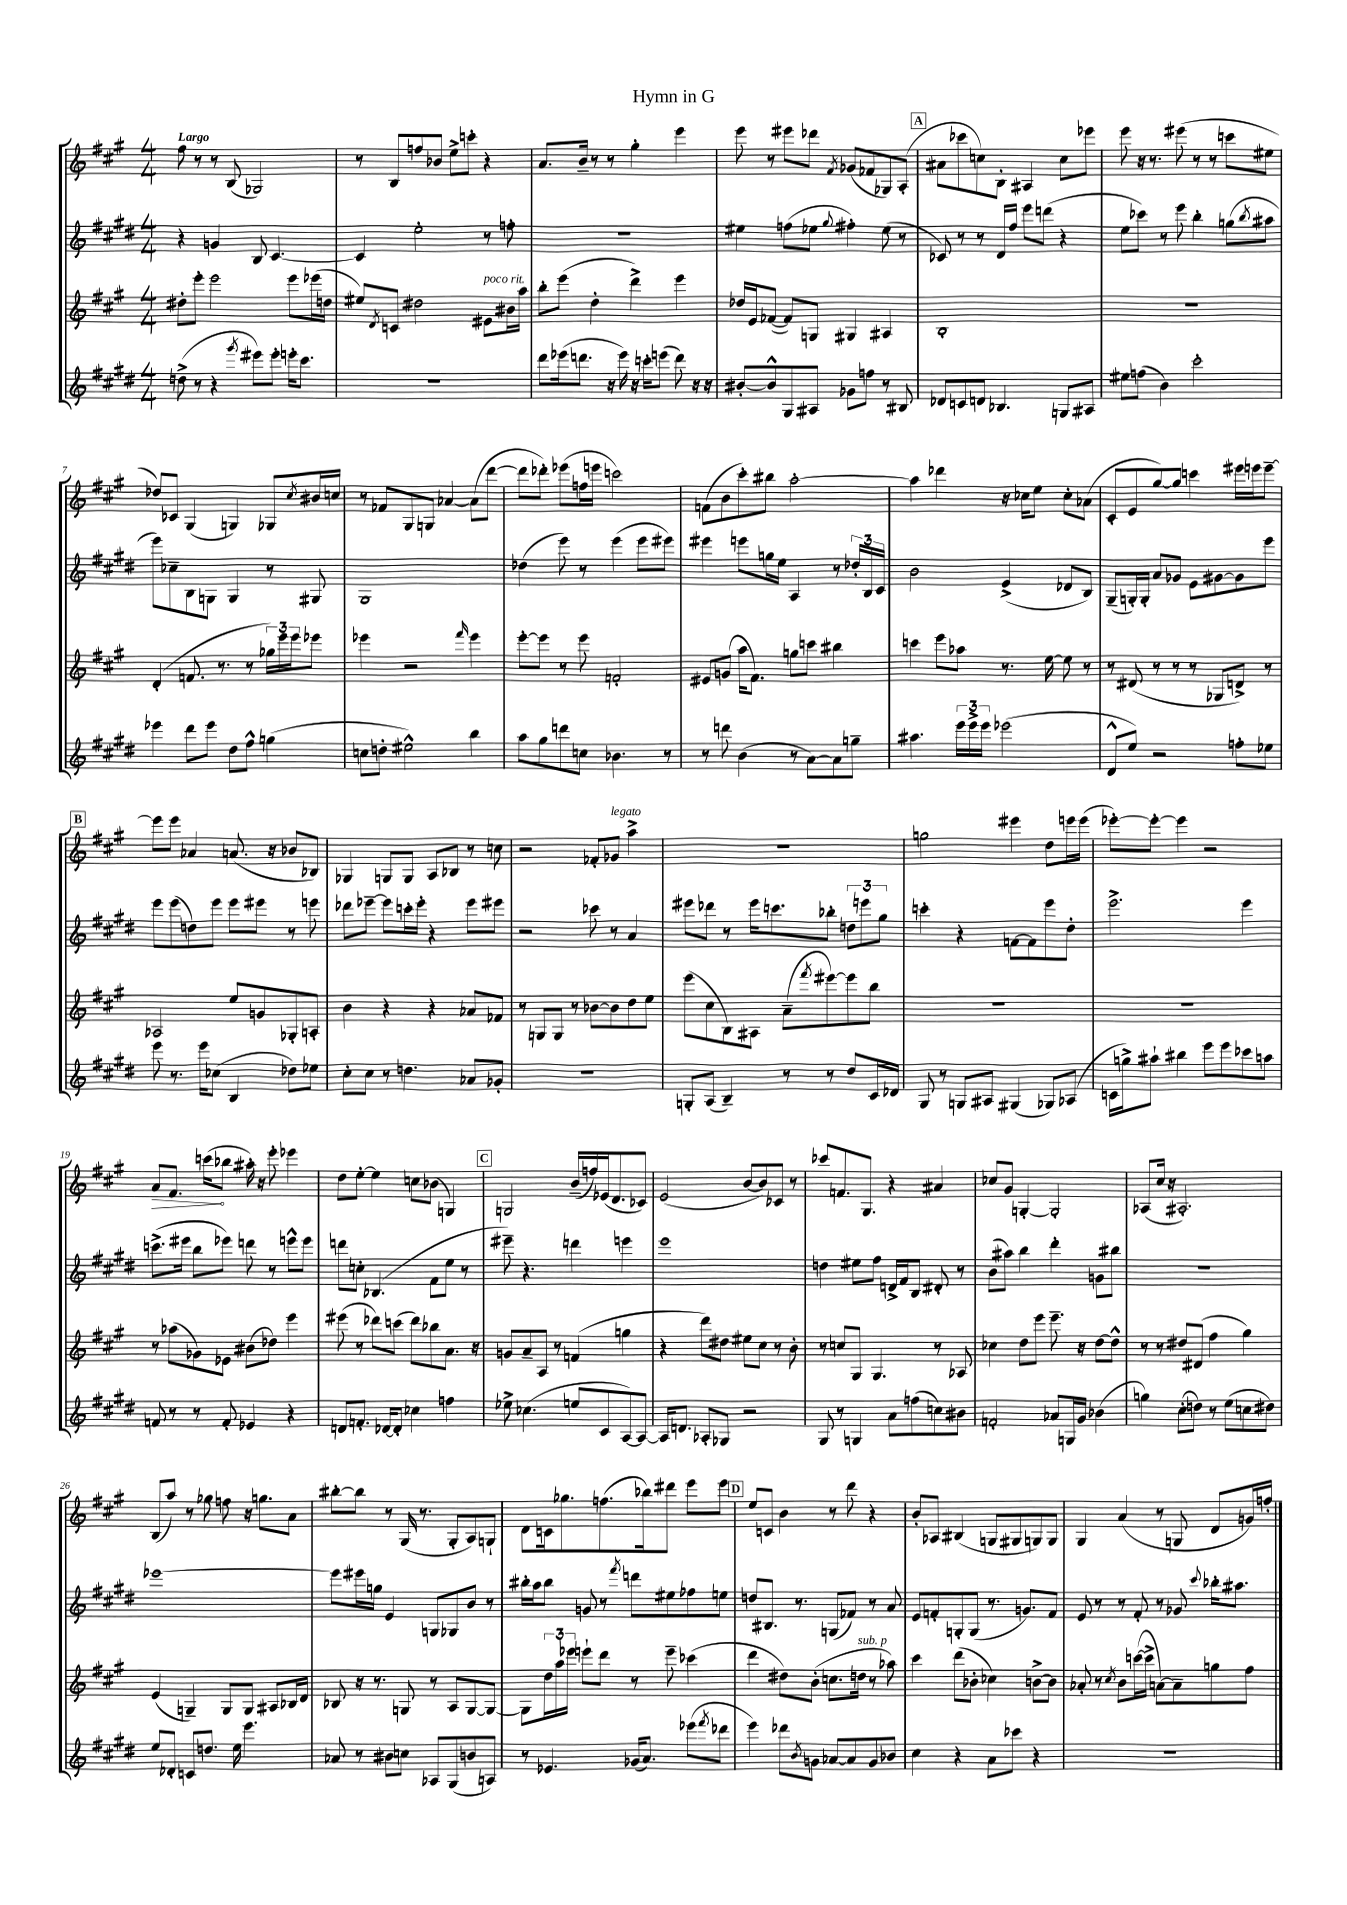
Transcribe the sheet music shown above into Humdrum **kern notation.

**kern	**kern	**kern	**kern
*staff4	*staff3	*staff2	*staff1
*clefG2	*clefG2	*clefG2	*clefG2
*k[f#c#g#d#]	*k[f#c#g#]	*k[f#c#g#d#]	*k[f#c#g#]
*M4/4	*M4/4	*M4/4	*M4/4
(8dd^	8dd#'	4r	8ff#
8r	8eee'	.	8r
4r	2eee	4g	8r
.	.	.	(8B
8qggg#	.	.	.
8eee#)	.	8B	2G-)
8eee#'	.	[4.c#	.
16eee'	8eee	.	.
8.ccc#	.	.	.
.	(16eee-	.	.
.	16dd	.	.
=	=	=	=
1r	8ee#)	4c#]	8r
.	8qd	.	.
.	8c	.	8B
.	2dd#	2ee'	8ff
.	.	.	8b-
.	.	.	8ee^
.	.	.	8ccc'
.	8e#	8r	4r
.	16b#	8ff'	.
.	16aa	.	.
=	=	=	=
8ddd#	8bb'	1r	8.a
(16eee-	(8eee	.	.
8.ddd	.	.	16b~
.	4dd'	.	8r
16r	.	.	8r
16eee-)	.	.	.
16r	4ddd^)	.	4gg#'
16ccc'	.	.	.
(8eee	.	.	.
8ddd)	4eee	.	4eee
16r	.	.	.
16r	.	.	.
=	=	=	=
[8b#'	16dd-	4ee#	8eee
.	16e	.	.
8b#^^]	([8f-	.	8r
8G#	8f-])	(8ff	8eee#
8A#	8G	8ee-	8ddd-
.	.	8qqgg#	8qf#
8g-	4G#	4ff#')	(8g-
8ff	.	.	8f-
8r	4A#	(8ee-	8G-)
8B#	.	8r	(8A'
=	=	=	=
8d-	1B'	8c-)	8a#
8c	.	8r	8ccc-
8d	.	8r	8cc)
4.B-	.	16d#	8B'
.	.	16ff#	.
.	.	8eee	4A#
.	.	(8ddd	.
8G	.	4r	8cc
8A#	.	.	8eee-
=	=	=	=
8ee#	1r	8ee	8eee
(8ff	.	8ccc-)	16r
.	.	.	8.r
4b)	.	8r	.
.	.	8eee	(8eee#
2ccc#'	.	4bb'	8r
.	.	.	8r
.	.	(8gg	8ccc
.	.	8qbb	.
.	.	8aa#	8ee#
=	=	=	=
4eee-	(4d'	8eee)	8dd-)
.	.	8cc-~	8c-
8ddd#	8.f	8B	(4G#
8eee-	.	8G	.
.	8.r	.	.
8dd#	.	4G	4G)
8ff#^^	8r	.	.
(4gg	24gg-)	8r	8G-
.	24eee	.	.
.	24eee	.	.
.	.	.	8qcc#
.	8eee-	8G#	16b#
.	.	.	16cc
=	=	=	=
8cc	4eee-	1G#	8r
8dd'	.	.	8f-
2ee#^^)	2r	.	8G#
.	.	.	8G
.	.	.	[4a-
.	16qqfff#	.	.
4bb	4eee-	.	(8a-]
.	.	.	[8ddd
=	=	=	=
8aa	[8eee'	(4dd-	8ddd]
8gg#	8eee]	.	8ddd-')
8ddd	8r	8eee)	(8eee-
8cc	8eee	8r	16ff
.	.	.	16eee
4.b-	2f'	(4eee	2ccc)
.	.	8eee	.
8r	.	8eee#)	.
=	=	=	=
8r	8e#	4eee#	(8f
8ddd	(8g	.	8b
(4b	16aa	8eee	8ccc#')
.	8.f#)	.	.
.	.	16gg	8bb#
.	.	16ee	.
8r	8gg	4A	[2aa'
[8a)	8ccc	.	.
8a]	4bb#	8r	.
8gg~	.	24dd-'	.
.	.	24B	.
.	.	24c#	.
=	=	=	=
4.aa#	4ccc	2b	4aa]
.	8eee	.	4ddd-
24eee	8aa-	.	.
24eee^	.	.	.
24eee	.	.	.
(2eee-	8.r	(4e^	16r
.	.	.	16cc-
.	.	.	8ee
.	[16ee	.	.
.	8ee]	8d-	8cc-'
.	8r	8B)	(8a-
=	=	=	=
8d#^^	8r	(8G#~	8c#'
8ee)	(8d#	16G')	8e
.	.	16G'	.
2r	8r	8a	[8gg#)
.	8r	8g-	8gg#]
.	8r	8e	4ccc
.	8G-	[8g#	.
8ff'	8d^)	8g#]	16eee#
.	.	.	16eee
8ee-	8r	8eee	[8eee~
=	=	=	=
8eee	2A-	8eee	8eee]
8.r	.	(8eee	8eee
.	.	8dd)	4a-
16eee	.	.	.
(8cc-	.	8eee	.
4B	8ee	8eee	(8.a
.	8g	8eee#	.
.	.	.	16r
8dd-)	8G-'	8r	8b-
8ee-	8A'	8eee	8B-)
=	=	=	=
8cc#'	4b	8ddd-	4G-
8cc#	.	[8eee-~	.
8r	4r	8eee-]	8G
4.dd	.	16ccc'	8G
.	.	16eee-'	.
.	4r	4r	8A
.	.	.	8B-
8a-	8a-	8eee-	8r
8g-'	8f-	8eee#	8cc
=	=	=	=
1r	8r	2r	2r
.	8G	.	.
.	8G	.	.
.	8r	.	.
.	[8b-	8ccc-	8f-'
.	8b-]	8r	8g-
.	8dd	4a	4aa^
.	8ee	.	.
=	=	=	=
8G'	(8eee	8eee#	1r
(8A	8cc#	8ddd-	.
4B~)	8B)	8r	.
.	8A#	16eee#	.
.	.	8.ccc	.
8r	(8a~	.	.
.	8qfff#	.	.
8r	[8eee#)	8bb-'	.
8dd#	8eee#]	12dd	.
.	.	12eee	.
16c#	8bb	.	.
.	.	12gg#	.
16d-	.	.	.
=	=	=	=
8G#	1r	4ccc'	2gg
8r	.	.	.
8G	.	4r	.
8A#	.	.	.
(4G#	.	[8f	4eee#
.	.	8f]	.
8G-)	.	8eee	8dd
(8A-	.	8dd#'	16eee
.	.	.	(16eee
=	=	=	=
16c	1r	2.eee^	[8eee-')
16gg^)	.	.	.
8aa#`	.	.	8eee-'_
4bb#	.	.	4eee-]
8eee	.	.	2r
8eee	.	.	.
8ccc-	.	4eee	.
8aa	.	.	.
=	=	=	=
8f	8r	(8.ccc^	8a
8r	(8aa-	.	8.f#
.	.	16eee#	.
8r	8g-)	8bb	.
.	.	.	(16ccc
8f'	8e-	8eee-)	8bb-
4e-	(8b#	8ddd	16aa#')
.	.	.	16r
.	8dd-)	8r	8eee'
4r	4eee	8eee^^	4eee-
.	.	8eee	.
=	=	=	=
8d	(8eee#	8ddd	8dd
8.f'	8r	8cc'	[8ee'
.	8ddd-)	(4.B-	4ee]
[16d-	.	.	.
8d-']	(8ccc	.	.
4cc-	8ddd-)	.	8cc
.	8bb-	8f#	(8b-
4ff	8.a	8ee	4G)
.	.	8r	.
.	16r	.	.
=	=	=	=
8ee-^	8g	8eee#~)	2G
(4.cc-	8a~	4.r	.
.	8A	.	.
.	8r	.	.
8ee	(4f	4ddd	(16b~
.	.	.	16ff)
8c#	.	.	(16e-
.	.	.	8.d
[8A)	4gg	4eee	.
8A_	.	.	8c-)
=	=	=	=
16A]	4r	1eee	(2e
8.d	.	.	.
8A-'	8ddd)	.	.
8G-	8dd#	.	.
2r	8ee#	.	[8b
.	8cc#	.	8b])
.	8r	.	8c-
.	8b'	.	8r
=	=	=	=
8G#	8r	4dd	8ccc-
8r	8cc	.	8.f
4G	8G#	8ee#	.
.	.	.	8.G#
.	4.G#	8ff#	.
8a	.	16d^	4r
.	.	16f#	.
(8ff	.	8B	.
8cc)	8r	8d#'	4a#
8b#	8A-	8r	.
=	=	=	=
2f'	4cc-	(8b	8cc-
.	.	8aa#)	8g#
.	8dd	4bb	[4G'
.	8eee	.	.
8a-	8.eee~	4ddd#'	2G']
16G	.	.	.
16g#	16r	.	.
(4b-	[8dd	8g	.
.	8dd^^]	8bb#	.
=	=	=	=
4gg)	8r	1r	(8A-
.	8r	.	16cc#
.	.	.	16r
(8cc#'	8dd#	.	2.A#')
8dd)	(8d#	.	.
8r	4ff#	.	.
(8ee	.	.	.
8cc	4gg#)	.	.
8dd#)	.	.	.
=	=	=	=
8ee	(4e	[1eee-	(8B
8d-'	.	.	8aa)
8c	4G~)	.	8r
8.dd	.	.	8gg-
.	8G	.	8ff
16ee	.	.	.
4.eee	8G	.	16r
.	.	.	8.gg
.	8A#	.	.
.	16B-	.	8a
.	16d	.	.
=	=	=	=
8a-	8B-	8eee-]	[8bb#'
8r	16r	16eee#	8bb#]
.	8.r	16gg	.
8b#	.	4e	8r
8cc	8G	.	(16G#
.	.	.	8.r
8A-	8r	8G	.
(8G#	8A	8G-	8G#'
8b	[8G	8b	8A)
8A)	8G_	8r	8G`
=	=	=	=
8r	8G]	16bb#'	8d
.	.	16aa	.
4.e-	24dd	8bb#	16c
.	24aa	.	.
.	.	.	8.gg-
.	24eee-	.	.
.	8eee`	8g	.
.	8ddd	8r	(8.ff
.	.	8qfff#	.
(16g-	8r	8ddd	.
8.a)	.	.	16bb-)
.	8eee~	8ee#	8ddd#
(8eee-	(4ccc-	8ff-	8eee
8qfff#	.	.	.
8ddd-	.	8ee	8eee
=	=	=	=
4eee)	4ddd	8dd	8ee
.	.	8.B#	8c
8ddd-	8dd#)	.	4b
.	.	8.r	.
8qb	.	.	.
8g	(8b'	.	.
[8a-	8.cc	(8G	8r
8a-]	.	8f-)	8ddd
.	16dd	.	.
8g	8r	8r	4r
8b-	8aa-)	8a	.
=	=	=	=
4cc#	4ccc#	8e	8b'
.	.	8f'	8A-
4r	(8ddd	8G'	(4B#
.	8b-'	(8G	.
8a	4cc-)	8.r	8G
8ccc-	.	.	8G#
.	.	8.g)	.
4r	[8b^	.	8G)
.	8b]	8f	8G
=	=	=	=
1r	8a-'	8e	4G#
.	8r	8r	.
.	8qcc#	.	.
.	8b	8r	(4a
.	([16ccc	8f#'	.
.	16ccc^]	.	.
.	[8a)	8r	8r
.	8a~]	8g-	8G
.	.	8qqccc#	.
.	8gg	16bb-'	8d
.	.	8.aa#	.
.	8ff#	.	16g)
.	.	.	16ff'
==	==	==	==
*-	*-	*-	*-
